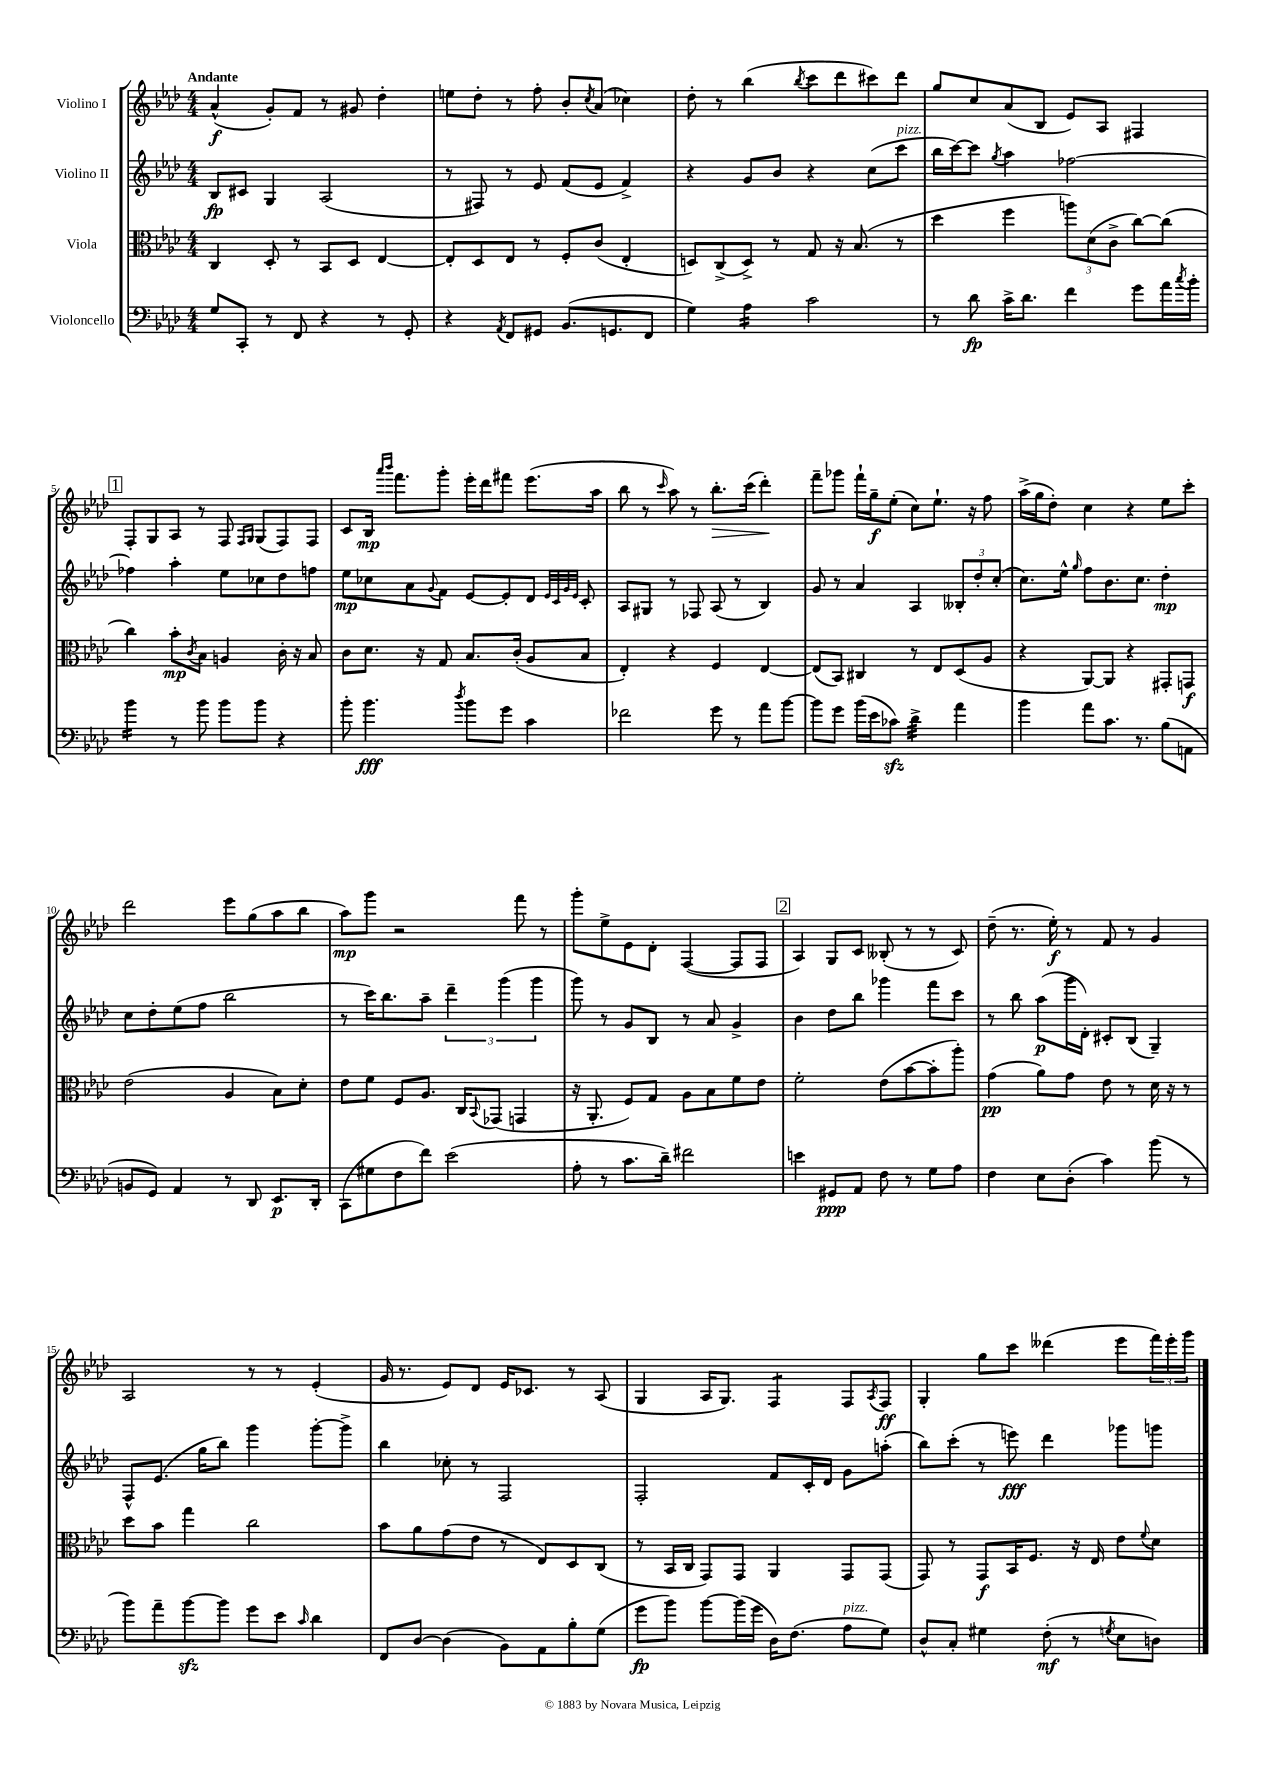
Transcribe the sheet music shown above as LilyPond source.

<<
\new StaffGroup <<
\new Staff = "s0" \with { instrumentName = "Violino I" } {
    \clef treble \key aes \major \numericTimeSignature \time 4/4 \tempo "Andante"
    aes'4-^\f( g'8-.) f'8 r8 gis'8 des''4-. |
    e''8 des''8-. r8 f''8-. bes'8-. \acciaccatura { c''8 } aes'8( ces''4) |
    des''8-. r8 bes''4( \acciaccatura { bes''8 } c'''8 des'''8 cis'''8) des'''8 |
    g''8 c''8 aes'8( bes8 ees'8) aes8 fis4 |
    \mark \markup { \box "1" } f8-. g8 aes8 r8 f8 \grace { f16 g16 } g8( f8) f8 |
    c'8 bes16\mp \grace { aes'''16 bes'''16 } f'''8. g'''8-. ees'''16-. des'''16 fis'''8 ees'''8.( aes''16 |
    bes''8 r8 \grace { c'''16 } aes''8) r8 bes''8.-.\> c'''16( des'''4-.\!) |
    f'''8-- ges'''8 f'''16-! g''16--\f ees''8-.( c''8) ees''8.-! r16 f''8 |
    aes''16->( g''16 des''8-.) c''4 r4 ees''8 c'''8-. |
    des'''2 ees'''8 g''8( aes''8 bes''8 |
    aes''8\mp) g'''8 r2 f'''8 r8 |
    g'''8-. ees''8-> ees'8 des'8-. f4~( f8 f8 |
    \mark \markup { \box "2" } aes4) g8 c'8 beses8-.( r8 r8 c'8) |
    des''8--( r8. ees''16-.\f) r8 f'8 r8 g'4 |
    aes2 r8 r8 ees'4-.( |
    g'16 r8. ees'8) des'8 ees'16 ces'8. r8 aes8( |
    g4 aes16 g8.) f4:8 f8 \acciaccatura { aes8 } f8\ff |
    g4-. g''8 c'''8 deses'''4( ees'''8 \tuplet 3/2 { f'''16) ees'''16-. g'''16 } \bar "|." |
}
\new Staff = "s1" \with { instrumentName = "Violino II" } {
    \clef treble \key aes \major \numericTimeSignature \time 4/4
    bes8\fp cis'8 g4 aes2( |
    r8 fis8) r8 ees'8 f'8( ees'8 f'4->) |
    r4 g'8 bes'8 r4 c''8( c'''8^\markup { \italic "pizz." } |
    bes''16 c'''16~) c'''8 \acciaccatura { g''8 } aes''4 fes''2~ |
    \mark \markup { \box "1" } fes''4 aes''4-. ees''8 ces''8 des''8 f''8 |
    ees''8\mp ces''8 aes'8 \appoggiatura { g'8 } f'8 ees'8~ ees'8-. des'8 \grace { ees'32 c'32 g'32 ees'32 } c'8-. |
    aes8 gis8 r8 fes8 aes8( r8 bes4) |
    g'8 r8 aes'4 aes4 \tuplet 3/2 { beses8-. des''8-. c''8-.( } |
    c''8.) ees''16-^ \grace { g''16 } f''8 bes'8. c''8. des''4-.\mp |
    c''8 des''8-. ees''8( f''8 bes''2 |
    r8 c'''16) bes''8. aes''8-- \tuplet 3/2 { des'''4-- g'''4( g'''4 } |
    g'''8) r8 g'8 bes8 r8 aes'8 g'4-> |
    \mark \markup { \box "2" } bes'4 des''8 bes''8 ges'''4 f'''8 c'''8 |
    r8 bes''8 aes''8\p( g'''16 des'16-.) cis'8-. bes8( g4--) |
    f8-^ ees'8.( g''16 bes''8) g'''4 g'''8~-. g'''8-> |
    bes''4 ces''8-. r8 f2 |
    f2-. f'8 c'16-. des'16 g'8 a''8-.( |
    bes''8) c'''8-.( r8 e'''8\fff) des'''4 ges'''8 g'''8 \bar "|." |
}
\new Staff = "s2" \with { instrumentName = "Viola" } {
    \clef alto \key aes \major \numericTimeSignature \time 4/4
    c4 des8-. r8 bes,8 des8 ees4~ |
    ees8-. des8 ees8 r8 f8-. c'8( ees4-. |
    d8) c8->( d8->) r8 g8 r16 bes8.( r8 |
    des''4 f''4 \tuplet 3/2 { a''8) des'8( c'8-> } c''8~) c''8( |
    \mark \markup { \box "1" } c''4) bes'8-.\mp \acciaccatura { c'8 } bes8 a4 c'16-. r16 bes8 |
    c'8 des'8. r16 g8 bes8. c'16-.( aes8 bes8 |
    ees4-.) r4 f4 ees4~ |
    ees8( bes,8) cis4 r8 ees8 des8( aes8 |
    r4 aes,8~) aes,8 r4 gis,8-. g,8\f |
    ees'2( aes4 bes8) des'8-. |
    ees'8 f'8 f8 aes8. c16 \appoggiatura { bes,8 } ges,8( g,4 |
    r16 aes,8.-. f8) g8 aes8 bes8 f'8 ees'8 |
    \mark \markup { \box "2" } f'2-. ees'8( bes'8~ bes'8-. aes''8-.) |
    g'4\pp( aes'8) g'8 ees'8 r8 des'16 r16 r8 |
    des''8 bes'8 g''4 c''2 |
    bes'8 aes'8 g'8( ees'8 r8 ees8) des8 c8( |
    r8 bes,16 c16 g,8) g,8 aes,4 g,8 g,8( |
    g,8) r8 g,8\f bes,16 f8. r16 ees16 ees'8 \appoggiatura { f'8 } des'8 \bar "|." |
}
\new Staff = "s3" \with { instrumentName = "Violoncello" } {
    \clef bass \key aes \major \numericTimeSignature \time 4/4
    g8 c,8-. r8 f,8 r4 r8 g,8-. |
    r4 \acciaccatura { aes,8 } f,8 gis,8 bes,8.( g,8. f,8 |
    g4) aes4:16 c'2 |
    r8 des'8\fp c'16-> des'8. f'4 g'8 aes'16 \acciaccatura { c''8 } bes'16-. |
    \mark \markup { \box "1" } bes'4:16 r8 bes'8 bes'8 bes'8 r4 |
    bes'8-. bes'4.\fff \acciaccatura { des''8 } bes'8 g'8 c'4 |
    fes'2 g'8 r8 aes'8 bes'8~ |
    bes'8 g'8 bes'16( ees'16 ces'8\sfz) des'4:32-> aes'4 |
    bes'4 aes'8 c'8. r8. bes8( a,8 |
    b,8 g,8) aes,4 r8 des,8 ees,8.\p des,16-. |
    c,8( gis8 f8 f'8) ees'2( |
    aes8-. r8 c'8. des'16--) fis'2 |
    \mark \markup { \box "2" } e'4 gis,8\ppp aes,8 f8 r8 g8 aes8 |
    f4 ees8 des8-.( c'4) bes'8( r8 |
    bes'8) aes'8-- bes'8~\sfz bes'8 g'8 ees'8 \grace { c'16 } des'4 |
    f,8 des8~ des4( bes,8) aes,8 bes8-. g8( |
    g'8\fp bes'8) bes'8~ bes'16( g'16 des16) f8.( aes8^\markup { \italic "pizz." } g8) |
    des8-^ c8-. gis4 f8-.\mf( r8 \acciaccatura { g8 } ees8 d8) \bar "|." |
}
>>
>>
